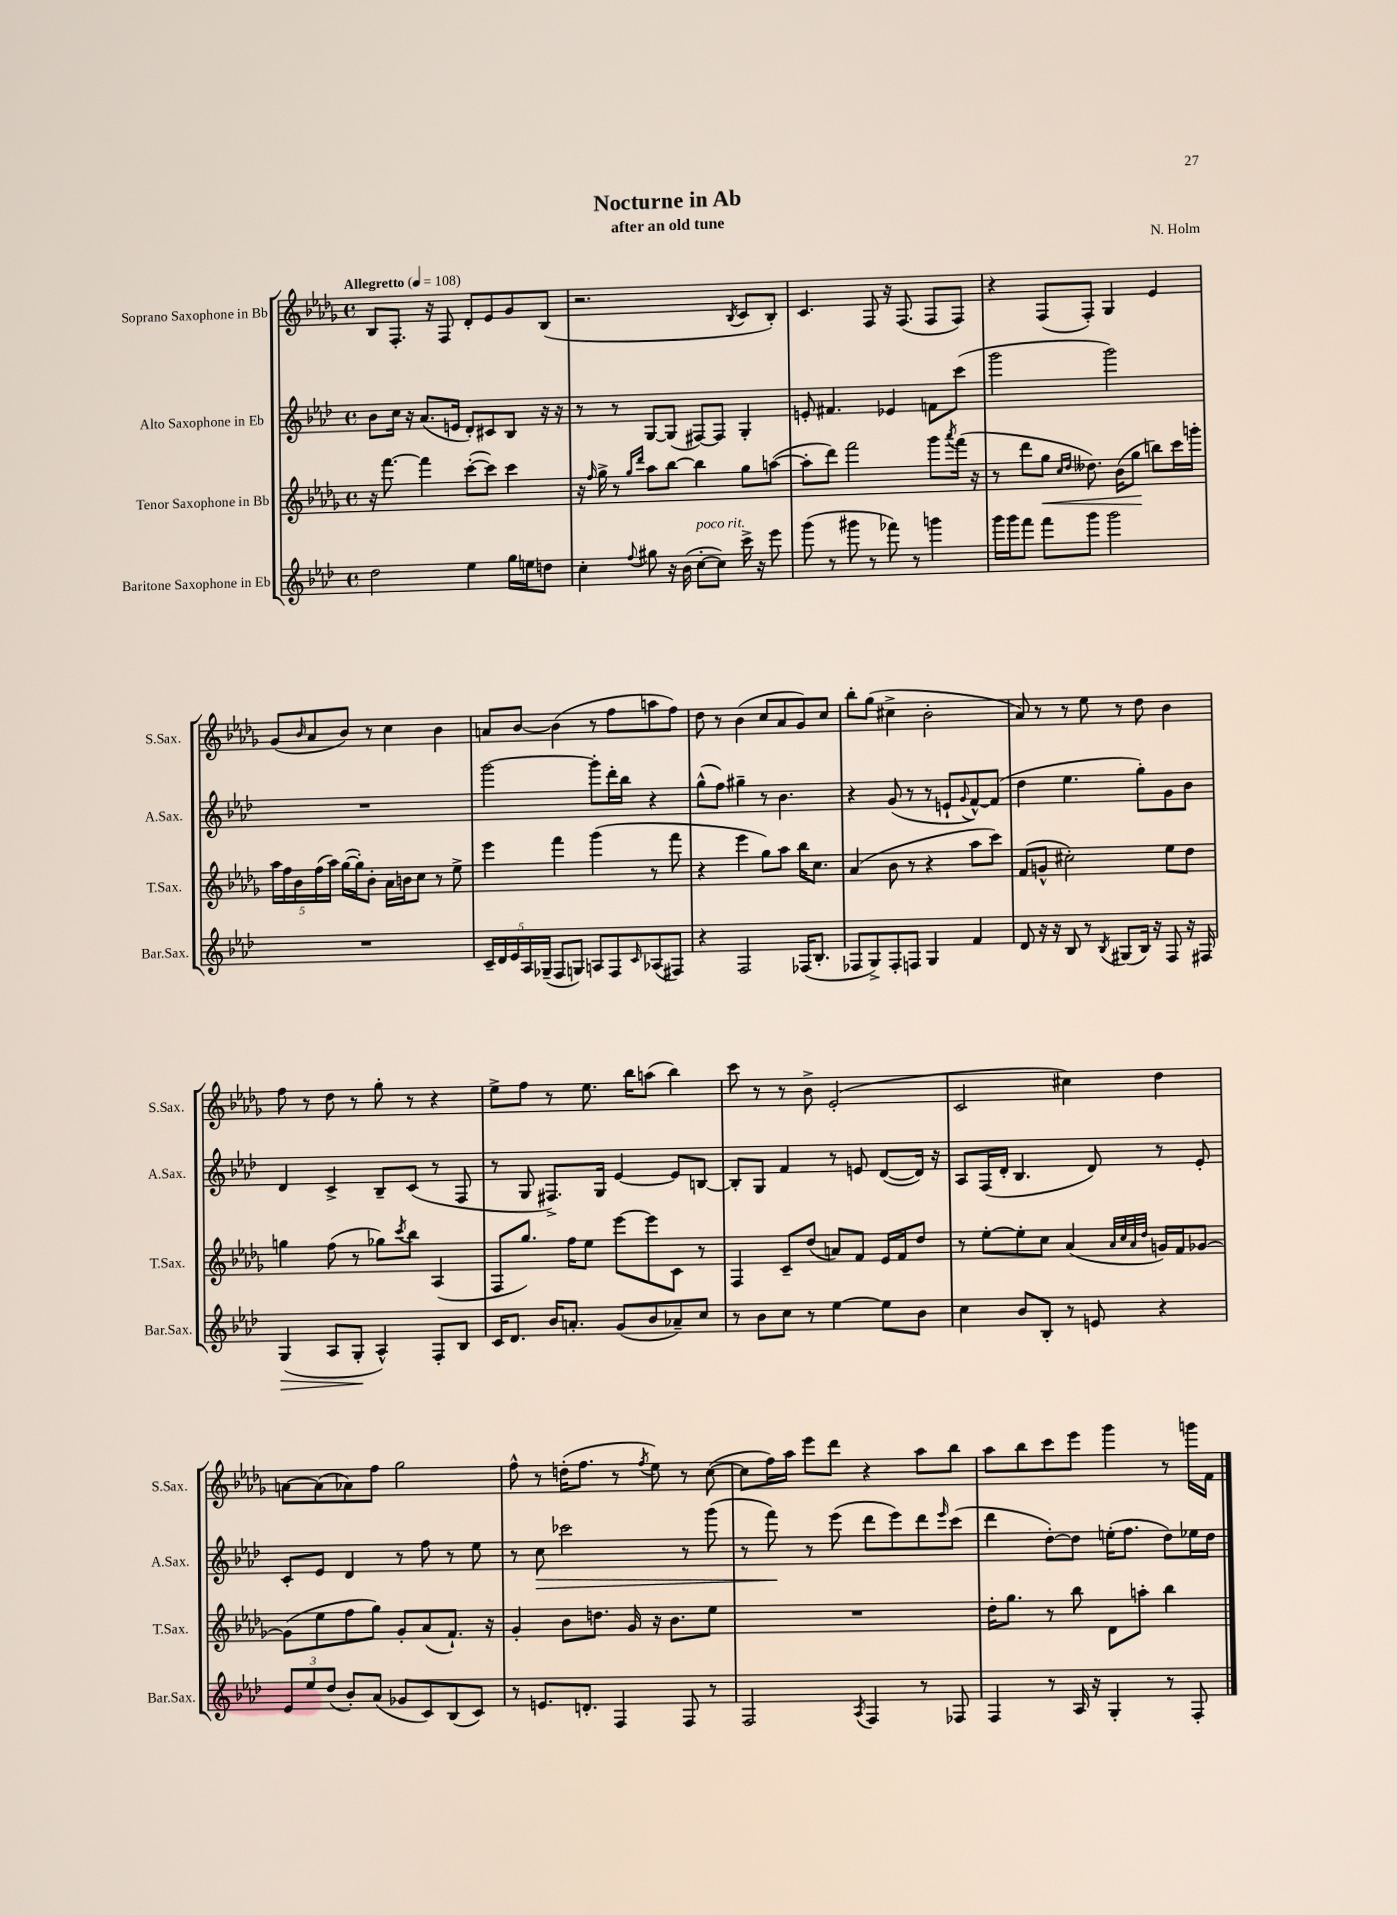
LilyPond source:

\header { title = "Nocturne in Ab" composer = "N. Holm" subtitle = "after an old tune" }
<<
\new StaffGroup <<
\new Staff = "s0" \with { instrumentName = "Soprano Saxophone in Bb" shortInstrumentName = "S.Sax." } {
    \clef treble \key des \major \defaultTimeSignature \time 4/4 \tempo "Allegretto" 4 = 108
    bes8 f8.-. r16 f8 des'8-. ees'8 ges'8 bes8( |
    r2. \acciaccatura { bes8 } c'8 bes8-.) |
    c'4. f8 r16 f8.( f8 f8) |
    r4 f8( f8-.) ges4 ees'4 |
    ges'8( \grace { bes'16 } aes'8 bes'8) r8 c''4 bes'4 |
    a'8 bes'8~ bes'4( r8 f''8 a''8 f''8) |
    des''8 r8 bes'4( c''8 aes'8 ges'8) c''8 |
    bes''8-. ges''8( cis''4-> bes'2-. |
    aes'8) r8 r8 ees''8 r8 des''8 bes'4 |
    f''8 r8 des''8 r8 ges''8-. r8 r4 |
    ees''8-> f''8 r8 ees''8. bes''16 a''8( bes''4) |
    c'''8 r8 r8 bes'8-> ees'2-.( |
    c'2 cis''4) des''4 |
    a'8~ a'8( aes'8) f''8 ges''2 |
    f''8-^ r8 d''16-.( f''8. r8 \acciaccatura { f''8 } ees''8) r8 c''8~( |
    c''8 f''16) aes''16 ees'''8 des'''8 r4 aes''8 bes''8 |
    aes''8 bes''8 c'''8 ees'''8 ges'''4 r8 g'''16 f'16 \bar "|." |
}
\new Staff = "s1" \with { instrumentName = "Alto Saxophone in Eb" shortInstrumentName = "A.Sax." } {
    \clef treble \key aes \major \defaultTimeSignature \time 4/4
    bes'8 c''16 r16 aes'8.( e'16 des'8-.) cis'8 bes8 r16 r16 |
    r8 r8 g8~ g8( fis8~) fis8 g4-. |
    e'8-. fis'4. ees'4 f'8 c'''8( |
    g'''2 g'''2) |
    R1 |
    g'''2~ g'''8-. des'''16-. bes''16 r4 |
    g''8-^( f''8) gis''4-- r8 bes'4. |
    r4 g'8( r8 r8 e'8-! \appoggiatura { g'8 } f'8~-^) f'8( |
    des''4 ees''4. g''8-.) g'8 bes'8 |
    des'4 c'4-> bes8-- c'8( r8 f8 |
    r8 g8 fis8.->) g16 ees'4~ ees'8 b8~ |
    b8-. g8 f'4 r8 e'8 des'8~( des'16) r16 |
    aes8 f16( des'16-. bes4. des'8) r8 ees'8-. |
    c'8-. ees'8 des'4 r8 f''8 r8 ees''8 |
    r8 c''8\> ces'''2 r8 g'''8( |
    r8 f'''8\!) r8 ees'''8( des'''8 ees'''8) des'''8 \grace { ees'''16 } c'''8( |
    des'''4 des''8~-.) des''8 e''16-.( f''8. des''8) ees''16 des''16 \bar "|." |
}
\new Staff = "s2" \with { instrumentName = "Tenor Saxophone in Bb" shortInstrumentName = "T.Sax." } {
    \clef treble \key des \major \defaultTimeSignature \time 4/4
    r16 f'''8.~ f'''4 c'''8~-.( c'''8) c'''4 |
    r16 \grace { f''16 } ges''16-> r8 \grace { ges''16 des'''16 } aes''8 bes''8~ bes''4 ges''8 a''8~( |
    a''8-. des'''8) f'''2 ges'''8 \acciaccatura { aes'''8 } f'''16( r16 |
    r8 des'''8 ges''8\< \grace { c''16 des''16 } deses''8.) bes'16( ges''8\! b''8) c'''16 g'''16-. |
    \tuplet 5/4 { aes''16 f''16 bes'16 f''16( aes''16) } ges''16~( ges''16-.) bes'8-. aes'16 b'16 c''8 r8 ees''8-> |
    ees'''4 f'''4 ges'''4( r8 f'''8 |
    r4 ees'''4 ges''8) aes''8 bes''16 c''8. |
    aes'4( bes'8 r8 r4 aes''8 c'''8) |
    f'8( g'8-^ cis''2-.) ees''8 des''8 |
    g''4 f''8( r8 ges''8) \acciaccatura { c'''8 } bes''8 aes4( |
    f8 ges''8.) f''16 ees''8 ees'''8~ ees'''8 c'8 r8 |
    f4 c'8-- des''8( a'8) f'8 ees'16 f'16 des''8 |
    r8 ees''8~-. ees''8-. c''8 aes'4( \grace { aes'32 c''32 aes'32 des''32 } g'16) f'16 ges'8~ |
    ges'8( ees''8 f''8 ges''8) ges'8-. aes'8( f'8.-!) r16 |
    ges'4-. bes'8 d''8. ges'16 r16 bes'8. ees''8 |
    R1 |
    des''16-. ges''8. r8 bes''8 des'8 a''8-. bes''4 \bar "|." |
}
\new Staff = "s3" \with { instrumentName = "Baritone Saxophone in Eb" shortInstrumentName = "Bar.Sax." } {
    \clef treble \key aes \major \defaultTimeSignature \time 4/4
    des''2 ees''4 g''16 e''16 d''8 |
    c''4-. \appoggiatura { f''8 } gis''8 r16 bes'16( c''8~-.^\markup { \italic "poco rit." } c''8) c'''16-> r16 ees'''8 |
    g'''8( r8 gis'''8 r8 fes'''8) r8 g'''4 |
    g'''16 g'''16 f'''8 f'''8 g'''8 g'''2 |
    R1 |
    \tuplet 5/4 { c'16-- des'16 ees'16 aes16 ges16--( } f8 g8) a8 f8 \grace { c'16 } aes8( fis8) |
    r4 f2 fes16( bes8.-. |
    fes8 g8->) fes8-. f8 g4 f'4 |
    des'8 r16 r16 bes8 r8 \acciaccatura { bes8 } gis8( bes16) r16 f8 r16 fis16 |
    g4\>( aes8 g8-.\! aes4-^) f8-. bes8 |
    c'16 des'8. bes'16 a'8.-. g'8( bes'8 aes'8--) c''8 |
    r8 bes'8 c''8 r8 ees''4~ ees''8 bes'8 |
    c''4 bes'8 bes8-. r8 e'8 r4 |
    \tuplet 3/2 { ees'8 ees''8 des''8( } bes'8-.) aes'8( ges'8 c'8) bes8( c'8) |
    r8 e'8. d'8.-. f4 f8 r8 |
    f2 \acciaccatura { aes8 } f4 r8 fes8 |
    f4 r8 aes16 r16 g4-. r8 f8-. \bar "|." |
}
>>
>>
\layout { \context { \Score \remove "Bar_number_engraver" } }
